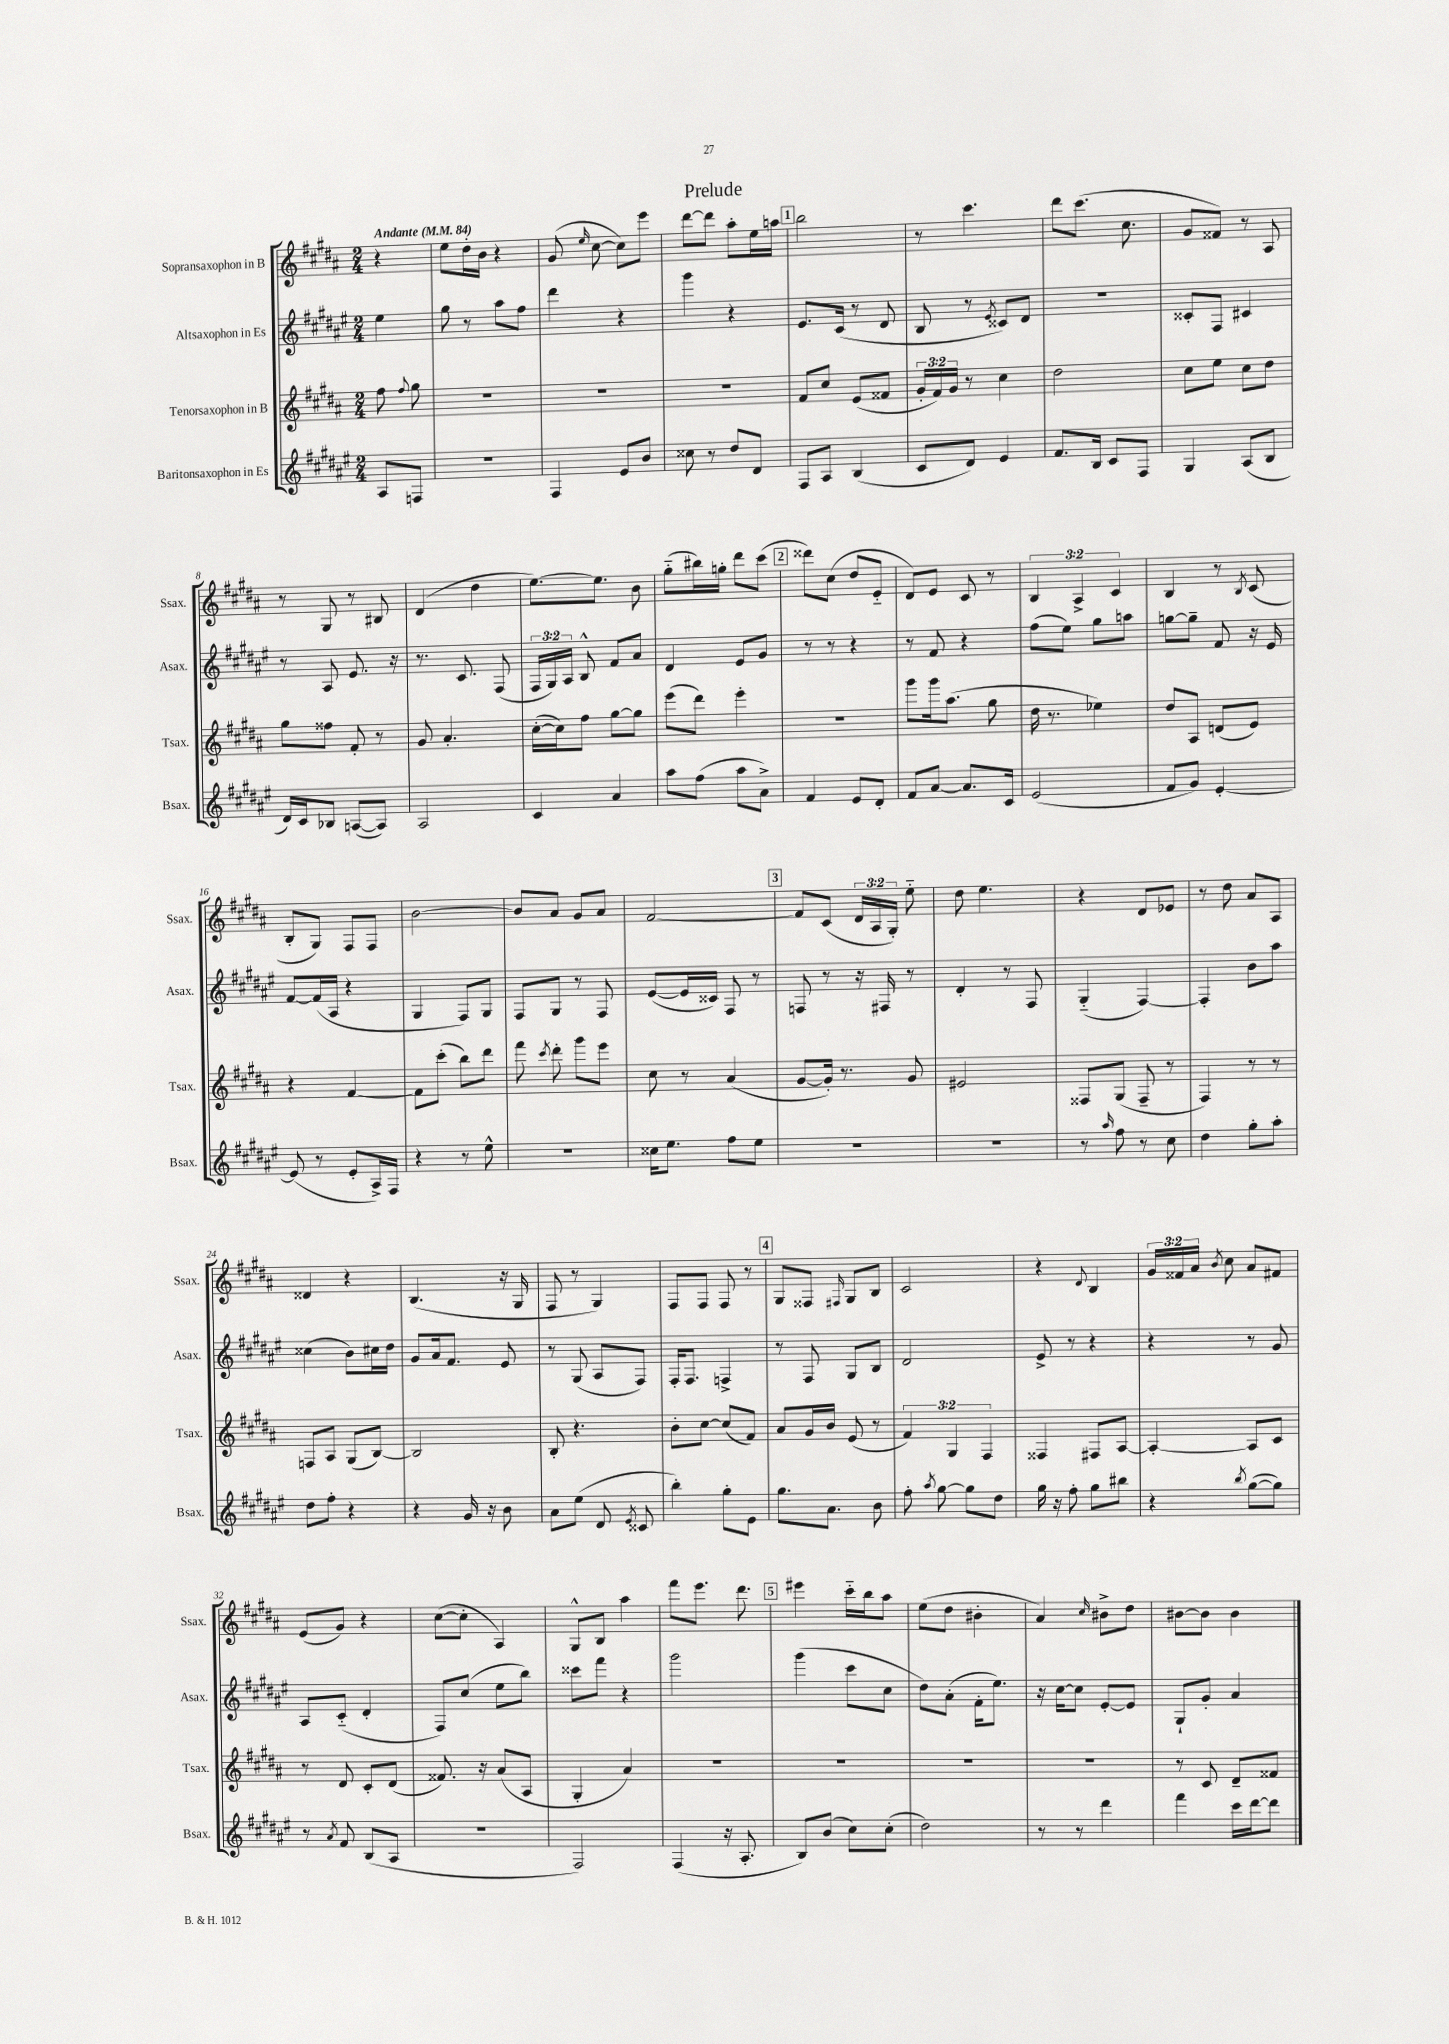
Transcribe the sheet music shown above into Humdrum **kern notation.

**kern	**kern	**kern	**kern
*staff4	*staff3	*staff2	*staff1
*clefG2	*clefG2	*clefG2	*clefG2
*k[f#c#g#d#a#e#]	*k[f#c#g#d#a#]	*k[f#c#g#d#a#e#]	*k[f#c#g#d#a#]
*M2/4	*M2/4	*M2/4	*M2/4
*MM84	*MM84	*MM84	*MM84
8A#	8ff#	4ee#	4r
.	8qqff#	.	.
8F	8gg#	.	.
=	=	=	=
2r	2r	8gg#	8ee
.	.	8r	16dd#'
.	.	.	16b
.	.	8aa#	4r
.	.	8ff#	.
=	=	=	=
4F#	2r	4ddd#	(8g#
.	.	.	16qqee
.	.	.	[8cc#
8e#	.	4r	8cc#])
8b	.	.	8eee
=	=	=	=
8cc##	2r	4ggg#	[8ddd#
8r	.	.	8ddd#]
8dd#	.	4r	8aa#'
8d#	.	.	16ee
.	.	.	16aa
=	=	=	=
8F#	8f#	8.e#	2bb
8A#	8cc#	.	.
.	.	(16c#	.
(4B	(8e	8r	.
.	8f##	8d#	.
=	=	=	=
8c#	24g#'	8B	8r
.	24f#)	.	.
.	24g#	.	.
8d#)	8r	8r	4.ccc#
.	.	8qe#	.
4e#	4cc#	8c##)	.
.	.	8d#	.
=	=	=	=
8.f#	2dd#	2r	8ddd#
.	.	.	(8.ccc#
16B	.	.	.
8c#	.	.	.
.	.	.	8.cc#
8F#	.	.	.
=	=	=	=
4G#	8cc#	8c##'	8g#
.	8ee	8F#	8f##)
(8A#	8cc#	4c#	8r
8B	8dd#	.	8A#
=	=	=	=
16d#)	8gg#	8r	8r
16c#	.	.	.
8B-	8ff##	8A#	8G#
([8A	8f#'	8.e#	8r
8A])	8r	.	8B#
.	.	16r	.
=	=	=	=
2A#	8g#	8.r	(4d#
.	4.a#'	.	.
.	.	8.c#	.
.	.	.	4dd#
.	.	(8F#	.
=	=	=	=
4c#	([16cc#'	24F#	[8.ee)
.	.	24G#)	.
.	16cc#])	.	.
.	.	24A#	.
.	8ff#	8B^^	.
.	.	.	8.ee]
4a#	[8gg#	8f#	.
.	8gg#]	8a#	8b
=	=	=	=
8aa#	(8eee	4d#	(8gg#'~
(8ff#	8ddd#)	.	16bb#)
.	.	.	16gg'
8aa#	4eee'	8e#	8ddd#
8a#^)	.	8g#	(8ccc#
=	=	=	=
4f#	2r	8r	8ddd##)
.	.	8r	(8cc#
8e#	.	4r	8dd#
8d#'	.	.	8e'~
=	=	=	=
8f#	8ggg#	8r	8d#)
[8a#	16ggg#	8f#	8e
.	(8.aa#	.	.
8.a#]	.	4r	8c#
.	8gg#	.	8r
16c#	.	.	.
=	=	=	=
(2e#	16dd#	(8ff#	6B
.	8.r	.	.
.	.	8ee#)	.
.	.	.	6A#^
.	4ee-)	8gg#	.
.	.	.	6c#
.	.	8aa	.
=	=	=	=
8f#	8dd#	[8gg	4B
8g#)	8A#	8gg~]	.
[4e#'	(8d	8f#	8r
.	.	.	8qB
.	8e)	16r	(8c#
.	.	16e#	.
=	=	=	=
(8e#]	4r	[8f#	8B'
8r	.	(16f#]	8G#)
.	.	16A#	.
8e#'	[4f#	4r	8F#
16A#^)	.	.	8F#
16F#	.	.	.
=	=	=	=
4r	8f#]	4G#	[2b
.	(8ccc#'	.	.
8r	8bb)	8F#)	.
8ee#^^	8ddd#	8G#	.
=	=	=	=
2r	8fff#	8F#	8b]
.	8qccc#	.	.
.	8ddd#'	8G#	8a#
.	8ggg#	8r	8g#
.	8eee	8F#	8a#
=	=	=	=
16cc##	8cc#	([8e#	[2f#
8.ee#	.	.	.
.	8r	16e#]	.
.	.	16c##)	.
8ff#	(4a#	8F#	.
8ee#	.	8r	.
=	=	=	=
2r	[8g#	8F	8f#]
.	16g#'])	8r	(8c#
.	8.r	.	.
.	.	16r	24d#
.	.	.	24A#
.	.	16F#	.
.	.	.	24G#')
.	8g#	8r	8ee'~
=	=	=	=
2r	2e#	4d#'	8dd#
.	.	.	4.ee
.	.	8r	.
.	.	8F#	.
=	=	=	=
8r	8F##	(4G#'~	4r
16qqaa#	.	.	.
8ff#	(8G#	.	.
8r	8F##~	[4F#)	8d#
8cc#	8r	.	8e-
=	=	=	=
4dd#	4F#)	4F#']	8r
.	.	.	8dd#
8gg#'	8r	8b	8a#
8aa#'	8r	8aa#	8A#
=	=	=	=
8dd#	8F	(4cc##	4d##
8ff#'	8A#	.	.
4r	(8G#	8b)	4r
.	[8B)	16cc#	.
.	.	16dd#	.
=	=	=	=
4r	2B]	8g#	(4.B
.	.	16a#	.
.	.	8.f#	.
16g#	.	.	.
16r	.	.	.
8b	.	8e#	16r
.	.	.	16G#
=	=	=	=
8a#	8B'	8r	8F#
(8ee#	4.r	(8G#	8r
8d#	.	8A#	4G#)
8qe#	.	.	.
8c##	.	8F#)	.
=	=	=	=
4bb')	8b'	16F#'	8F#
.	.	8.F#	.
.	[8cc#	.	8F#
8gg#'	(8cc#]	4F^	8F#
8e#	8f#)	.	8r
=	=	=	=
8.gg#	8a#	8r	8G#
.	16g#	8F#	8F##
8.a#	16b	.	.
.	.	.	16qqF#
.	(8e	8G#	8G#
8b	8r	8B	8B
=	=	=	=
8ff#'	6f#)	2d#	2c#
8qaa#	.	.	.
[8gg#	.	.	.
.	6G#	.	.
8gg#]	.	.	.
.	6F#	.	.
8dd#	.	.	.
=	=	=	=
16gg#	4F##	8e#^	4r
16r	.	.	.
8ff#'	.	8r	.
.	.	.	8qqd#
8gg#	8F#	4r	4B
8bb#	[8A#	.	.
=	=	=	=
4r	4A#'_	4r	24g#
.	.	.	24f##
.	.	.	24a#
.	.	.	8qb
.	.	.	8cc#
8qbb	.	.	.
([8gg#	8A#]	8r	8a#
8gg#])	8c#	8g#	8f#
=	=	=	=
8r	8r	8A#	(8e
8qa#	.	.	.
8f#	8d#	(8c#'~	8g#)
(8B	8c#'	4d#'	4r
8A#	(8d#	.	.
=	=	=	=
2r	8.f##)	8F#)	([8cc#
.	.	(8cc#	8cc#']
.	16r	.	.
.	(8a#	8ee#	4A#)
.	8A#	8bb)	.
=	=	=	=
2F#)	4G#'	8ccc##	8G#^^
.	.	8fff#	8B
.	4a#)	4r	4aa#
=	=	=	=
(4F#	2r	2ggg#	8fff#
.	.	.	8.eee
16r	.	.	.
8.A#'	.	.	8.ddd#
=	=	=	=
8B)	2r	(4ggg#	4eee#
(8b	.	.	.
8cc#)	.	8ccc#	16ccc#'~
.	.	.	16bb
(8cc#'	.	8cc#	8aa#
=	=	=	=
2dd#)	2r	8dd#)	(8ee
.	.	(8a#'	8dd#
.	.	16f#'	4b#'
.	.	8.ee#)	.
=	=	=	=
8r	2r	16r	4a#)
.	.	[16cc#	.
8r	.	8cc#]	.
.	.	.	16qqcc#
4ddd#	.	[8e#'	8b#^
.	.	8e#]	8dd#
=	=	=	=
4fff#	8r	8G#`	[8b#
.	8c#	8g#'	8b#]
16ccc#	8d#~	4a#	4b#
[16ddd#	.	.	.
8ddd#]	8f##	.	.
==	==	==	==
*-	*-	*-	*-
